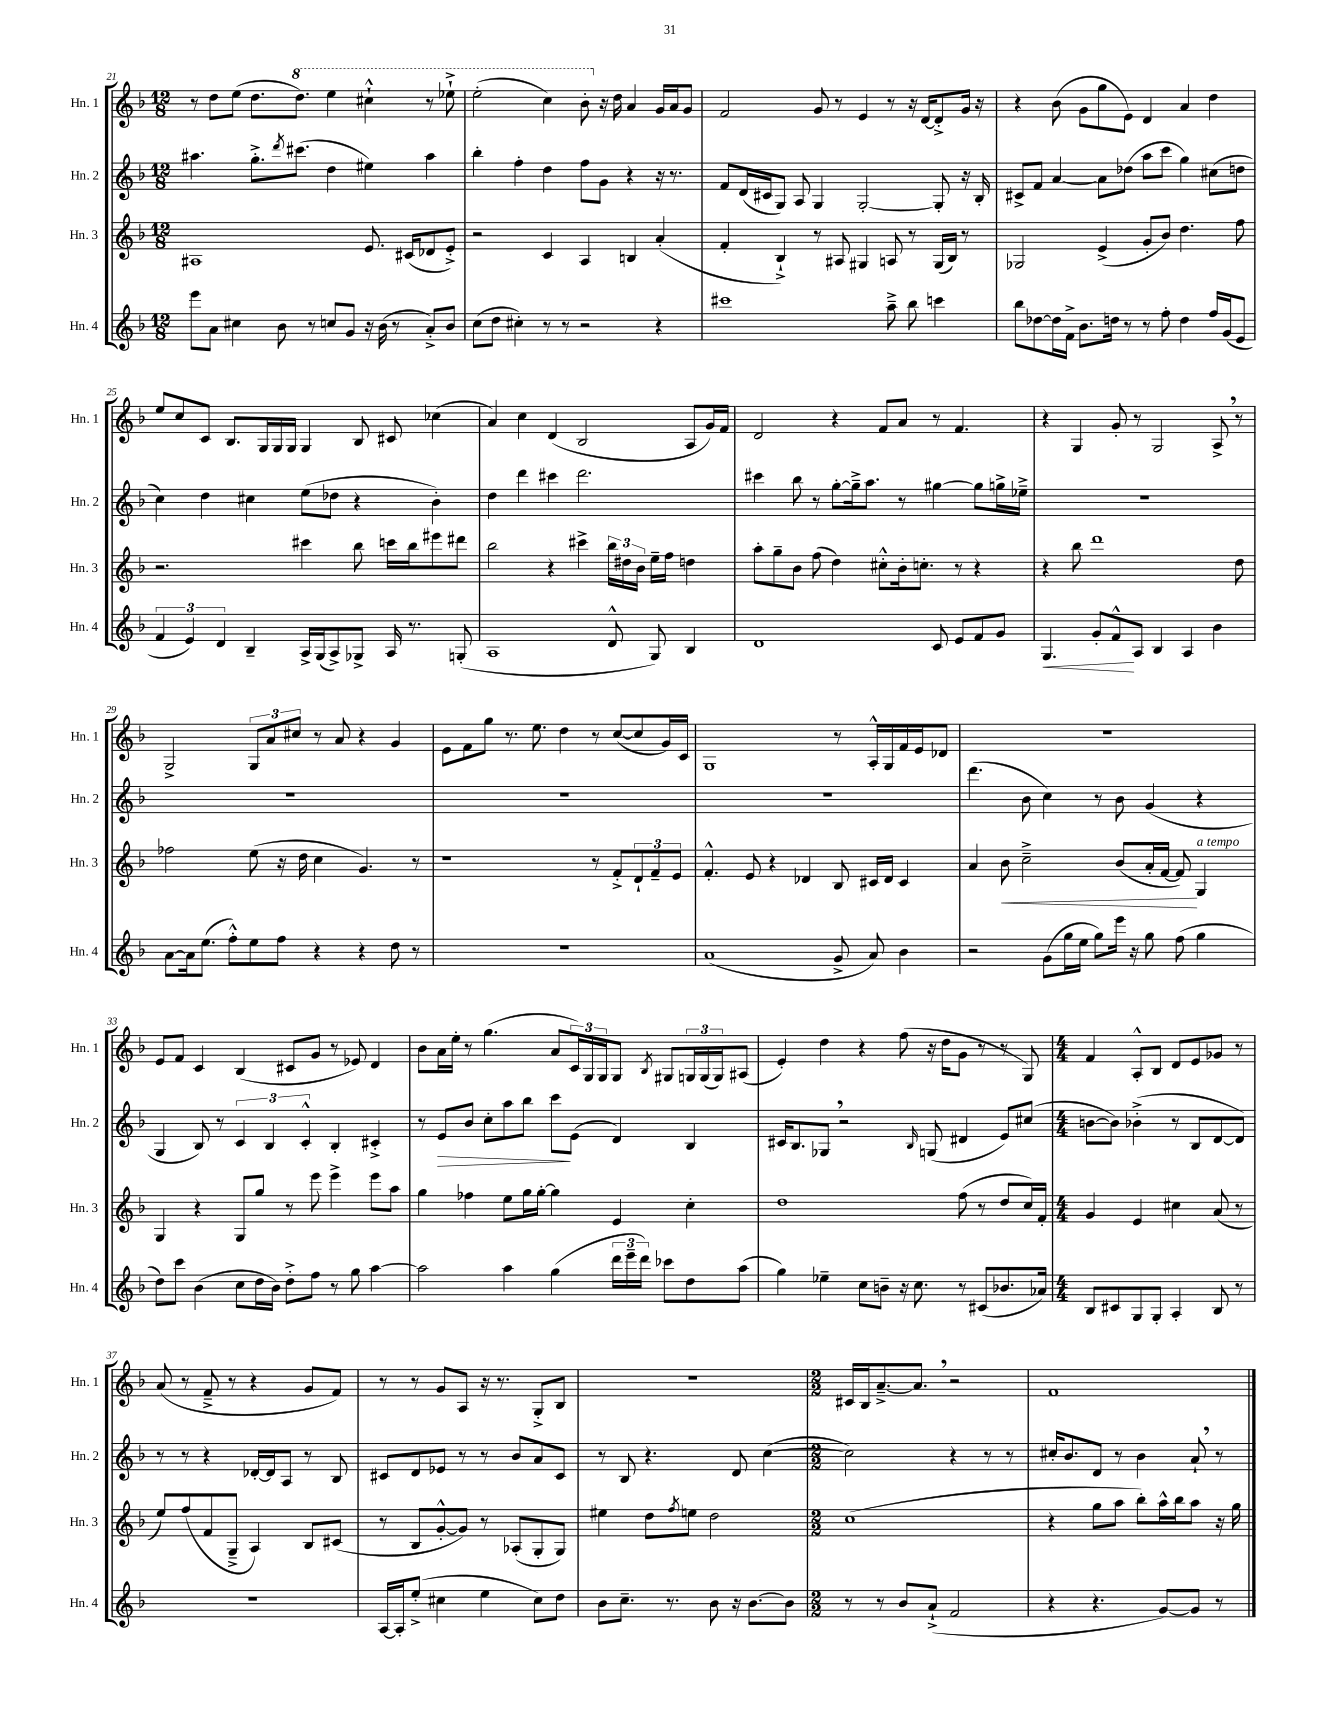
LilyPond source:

<<
\new StaffGroup <<
\new Staff = "s0" \with { instrumentName = "Hn. 1" shortInstrumentName = "Hn. 1" } {
    \clef treble \key f \major \numericTimeSignature \time 12/8
    r8 d''8 e''8( d''8. \ottava #1 d'''8.) e'''4 cis'''4-!-^ r8 ees'''8-!-> |
    e'''2-.( c'''4) bes''8-. \ottava #0 r16 d''16 a'4 g'16 a'16 g'8 |
    f'2 g'8 r8 e'4 r8 r16 d'16~ d'8-.-> g'16 r16 |
    r4 bes'8( g'8 g''8 e'8) d'4 a'4 d''4 |
    e''8 c''8 c'8 bes8. g16 g16 g16 g4 bes8 cis'8 ces''4( |
    a'4) c''4 d'4( bes2 a8 g'16) f'16 |
    d'2 r4 f'8 a'8 r8 f'4. |
    r4 g4 g'8-. r8 g2 a8-> \breathe r8 |
    g2-> \tuplet 3/2 { g8 a'8 cis''8 } r8 a'8 r4 g'4 |
    e'8 f'8 g''8 r8. e''8. d''4 r8 c''8~( c''8 g'16) c'16 |
    g1 r8 a16-.-^ g16 f'16 e'16 des'8 |
    R1. |
    e'8 f'8 c'4 bes4( cis'8 g'8 r8 ees'8) d'4 |
    bes'8 a'16 e''16-. r8 g''4.( a'8 \tuplet 3/2 { c'16) g16 g16 } g8 \acciaccatura { bes8 } gis8 \tuplet 3/2 { g16 g16( g16) } ais8( |
    e'4-.) d''4 r4 f''8( r16 d''16 g'8 r8 r8 g8) |
    \numericTimeSignature \time 4/4 f'4 a8-.-^ bes8 d'8 e'8 ges'8 r8 |
    a'8( r8 f'8---> r8 r4 g'8 f'8) |
    r8 r8 g'8 a8 r16 r8. g8-.-> bes8 |
    r1 |
    \numericTimeSignature \time 2/2 cis'16 bes16 a'8.~---> a'8. \breathe r2 |
    f'1 \bar "|." |
}
\new Staff = "s1" \with { instrumentName = "Hn. 2" shortInstrumentName = "Hn. 2" } {
    \clef treble \key f \major \numericTimeSignature \time 12/8
    ais''4. g''8.-.-> \acciaccatura { d'''8 } cis'''8.( d''4 eis''4) ais''4 |
    bes''4-. f''4-. d''4 f''8 g'8 r4 r16 r8. |
    f'8 d'16( cis'16 g8) a8 g4 g2~-. g8-. r16 bes16-. |
    cis'8-> f'8 a'4~ a'8 des''8( a''8 c'''8 g''4) cis''8( d''8 |
    c''4) d''4 cis''4 e''8( des''8 r4 bes'4-.) |
    d''4 d'''4 cis'''4 d'''2. |
    cis'''4 bes''8 r8 g''8~-. g''16---> a''8. r8 gis''4~ gis''8 g''16-> ees''16---> |
    R1. |
    R1. |
    R1. |
    R1. |
    d'''4.( bes'8 c''4) r8 bes'8 g'4( r4 |
    g4 bes8) r8 \tuplet 3/2 { c'4 bes4 c'4-.-^ } bes4-. cis'4-.-> |
    r8 e'8\> bes'8 c''8-. a''8 bes''8 c'''8\! e'8( d'4) bes4 |
    cis'16 bes8. ges8 \breathe r2 \grace { bes16 } g8( dis'4 e'8) cis''8( |
    \numericTimeSignature \time 4/4 b'8~ b'8) bes'4-.->( r8 bes8 d'8~ d'8) |
    r8 r8 r4 des'16~-. des'16 a8 r8 bes8 |
    cis'8 d'8 ees'8 r8 r8 bes'8 a'8 cis'8 |
    r8 bes8 r4. d'8 c''4~( |
    \numericTimeSignature \time 2/2 c''2) r4 r8 r8 |
    cis''16-. bes'8. d'8 r8 bes'4 a'8-! \breathe r8 \bar "|." |
}
\new Staff = "s2" \with { instrumentName = "Hn. 3" shortInstrumentName = "Hn. 3" } {
    \clef treble \key f \major \numericTimeSignature \time 12/8
    ais1 e'8. cis'16( des'8 e'8-.->) |
    r2 c'4 a4 b4 a'4-.( |
    f'4-. bes4-!->) r8 ais8 gis4 a8 r8 gis16( bes16) r8 |
    ges2 e'4->( g'8-. bes'8) d''4. f''8 |
    r2. cis'''4 bes''8 c'''16 bes''16 eis'''8 dis'''8 |
    bes''2 r4 cis'''4-> \tuplet 3/2 { bes''16 dis''16 bes'16 } e''16-- f''16 d''4 |
    a''8-. g''8-- bes'8 f''8( d''4) cis''8-.-^ bes'16-. c''8.-. r8 r4 |
    r4 bes''8 d'''1 d''8 |
    fes''2 e''8( r16 d''16 c''4 g'4.) r8 |
    r1 r8 f'8-.-> \tuplet 3/2 { d'8-! f'8-- e'8 } |
    f'4.-.-^ e'8 r4 des'4 bes8 cis'16 des'16 cis'4 |
    a'4 bes'8\< c''2---> bes'8( a'16-. f'16~ f'8\!) g4^\markup { \italic "a tempo" } |
    g4 r4 g8 g''8 r8 e'''8 e'''4-> e'''8 a''8 |
    g''4 fes''4 e''8 g''16 g''16~-. g''4 e'4 c''4-. |
    d''1 f''8( r8 d''8 c''16) f'16-. |
    \numericTimeSignature \time 4/4 g'4 e'4 cis''4 a'8( r8 |
    e''8) f''8( f'8 g8---> a4) bes8 cis'8( |
    r8 bes8 g'8~-.-^ g'8) r8 aes8-.( g8-. g8) |
    eis''4 d''8 \acciaccatura { f''8 } e''8 d''2 |
    \numericTimeSignature \time 2/2 c''1( |
    r4 g''8 a''8 bes''8-.) a''16-^ bes''16 a''8 r16 g''16 \bar "|." |
}
\new Staff = "s3" \with { instrumentName = "Hn. 4" shortInstrumentName = "Hn. 4" } {
    \clef treble \key f \major \numericTimeSignature \time 12/8
    e'''8 a'8 cis''4 bes'8 r8 c''8 g'8 r16 bes'16( r8 a'8-.->) bes'8 |
    c''8( d''8 cis''4-.) r8 r8 r2 r4 |
    cis'''1 a''8---> bes''8 c'''4 |
    bes''8 des''8~ des''16 f'16-> bes'8. d''16 r8 r8 f''8-. d''4 f''16 g'16( e'8 |
    \tuplet 3/2 { f'4 e'4) d'4 } bes4-- a16-> g16( a8->) ges8-> a16 r8. g8-.( |
    a1 d'8-^ g8) bes4 |
    d'1 c'8 e'8 f'8 g'8 |
    g4.\< g'8-. f'8-^\! a8 bes4 a4 bes'4 |
    a'8~ a'16 e''8.( f''8-.-^) e''8 f''8 r4 r4 d''8 r8 |
    R1. |
    a'1( g'8-> a'8) bes'4 |
    r2 g'8( g''16 e''16 g''8) e'''16 r16 g''8 f''8( g''4 |
    d''8) c'''8 bes'4( c''8 d''16 bes'16) d''8-.-> f''8 r8 g''8 a''4~ |
    a''2 a''4 g''4( \tuplet 3/2 { d'''16 e'''16-- d'''16) } ces'''8 d''8 a''8( |
    g''4) ees''4-- c''8 b'8-- r16 c''8. r8 cis'8( bes'8. aes'16) |
    \numericTimeSignature \time 4/4 bes8 cis'8 g8 g8-. a4-. bes8 r8 |
    r1 |
    a16~ a16-. e''8-.->( cis''4 e''4 cis''8) d''8 |
    bes'8 c''8.-- r8. bes'8 r16 bes'8.~ bes'8 |
    \numericTimeSignature \time 2/2 r8 r8 bes'8 a'8-!->( f'2 |
    r4 r4. g'8~) g'8 r8 \bar "|." |
}
>>
>>
\layout { \context { \Score currentBarNumber = #21 } }
